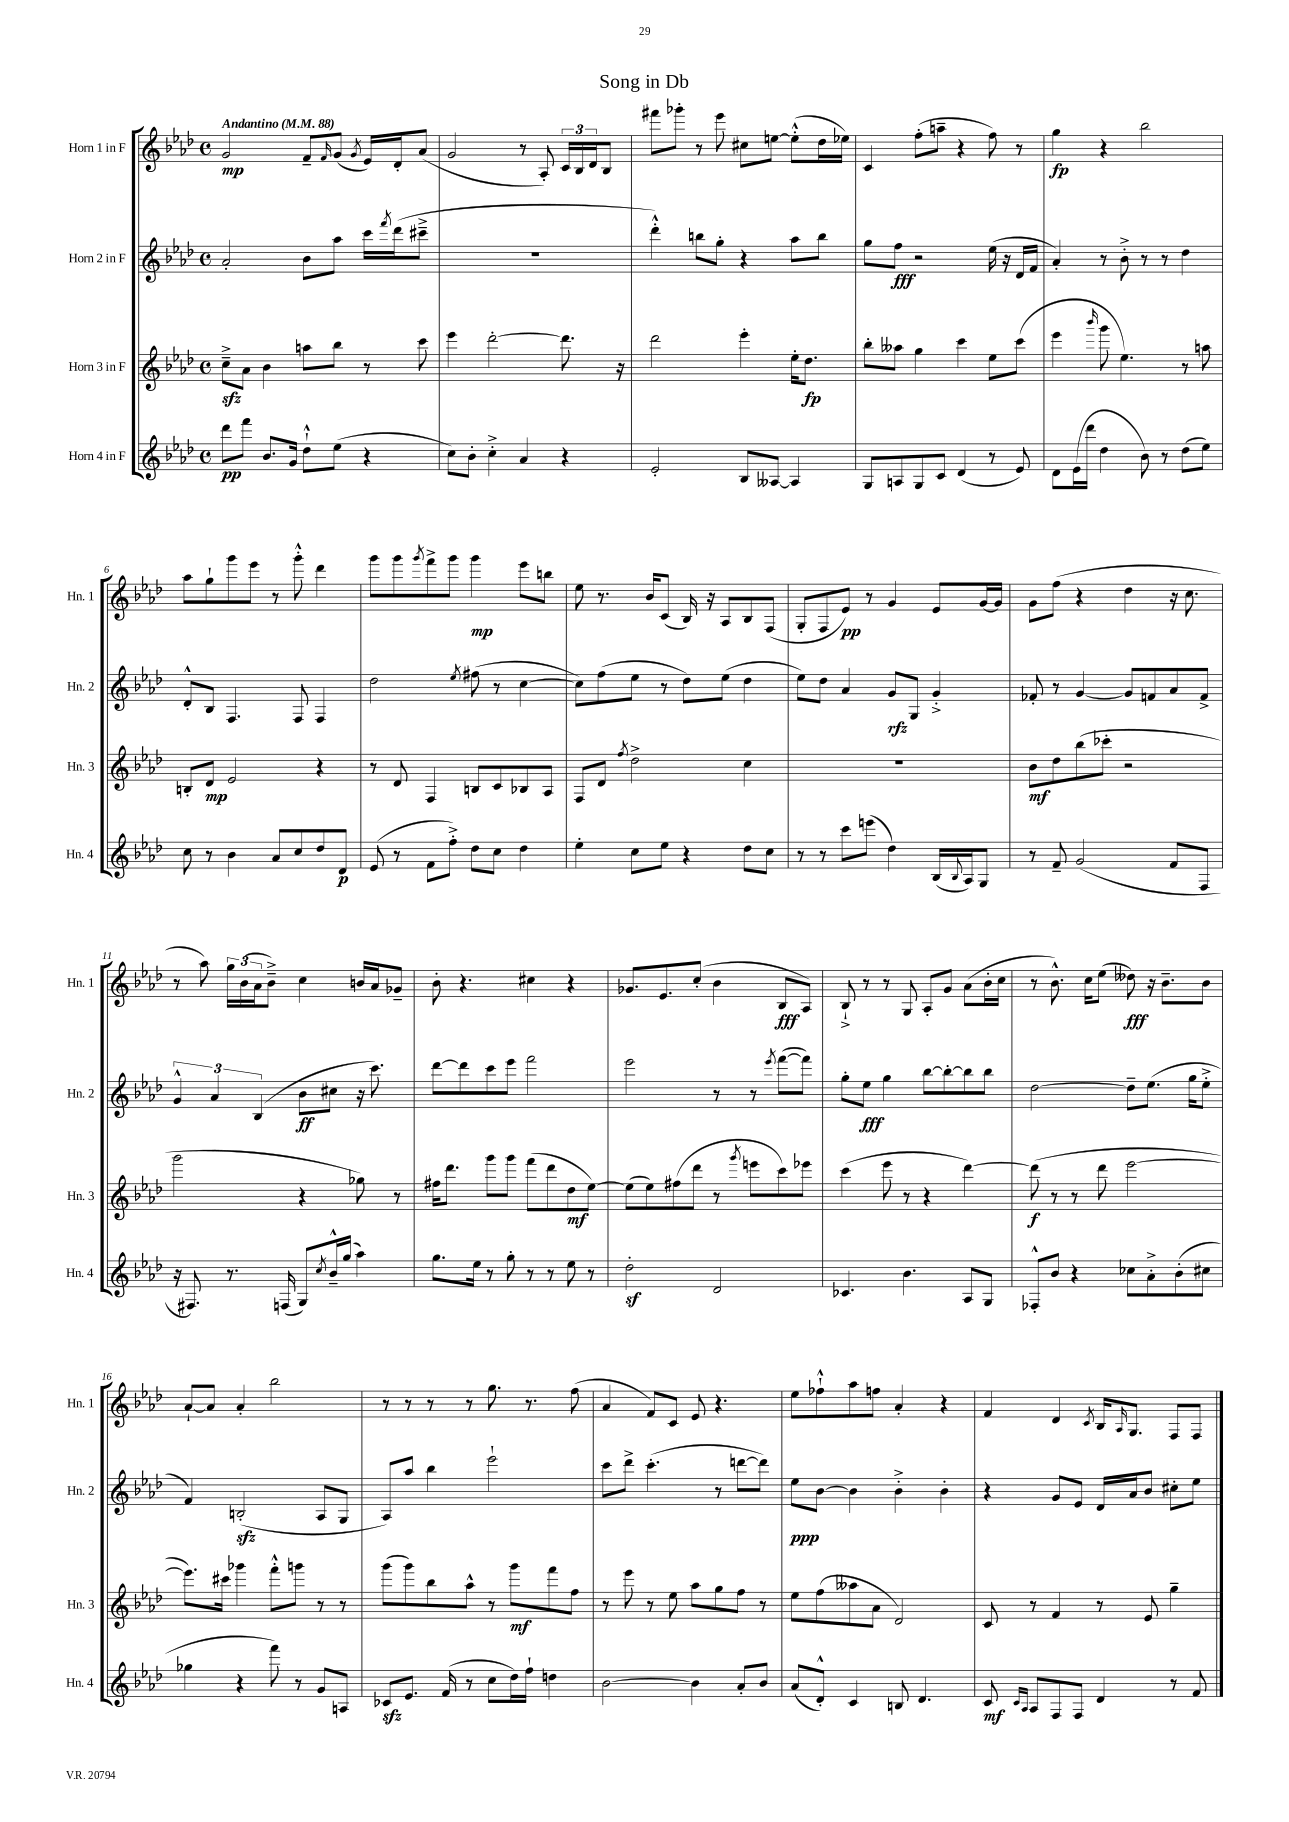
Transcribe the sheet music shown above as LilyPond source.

\header { title = "Song in Db" }
<<
\new StaffGroup <<
\new Staff = "s0" \with { instrumentName = "Horn 1 in F" shortInstrumentName = "Hn. 1" } {
    \clef treble \key aes \major \defaultTimeSignature \time 4/4 \tempo "Andantino" 4 = 88
    g'2\mp f'8-- \grace { f'16 } g'8( \acciaccatura { g'8 } ees'16) des'16-. aes'8( |
    g'2 r8 aes8-.) \tuplet 3/2 { c'16 bes16 des'16 } bes8 |
    fis'''8 ges'''8-. r8 ees'''8 cis''8 e''8~ e''8-.-^( des''16 ees''16) |
    c'4 f''8-.( a''8-- r4 f''8) r8 |
    g''4\fp r4 bes''2 |
    aes''8 g''8-! g'''8 ees'''8 r8 g'''8-.-^ des'''4 |
    g'''8 g'''8 \acciaccatura { g'''8 } f'''8-> g'''8 g'''4\mp ees'''8 b''8 |
    ees''8 r8. bes'16 c'8( bes16) r16 aes8 bes8 f8( |
    g8-. f8 ees'8\pp) r8 g'4 ees'8 g'16~ g'16 |
    g'8 f''8( r4 des''4 r16 c''8. |
    r8 aes''8) \tuplet 3/2 { g''16 bes'16( aes'16 } bes'8--->) c''4 b'16 aes'16 ges'8-- |
    bes'8-. r4. cis''4 r4 |
    ges'8. ees'8. c''8-.( bes'4 bes8\fff aes8) |
    bes8-!-> r8 r8 g8 aes8-. g'8 aes'8( bes'16-. c''16 |
    r8 bes'8.-^) c''16 ees''8( deses''8\fff) r16 bes'8.-- bes'8 |
    aes'8~-! aes'8 aes'4-. bes''2 |
    r8 r8 r8 r8 g''8. r8. f''8( |
    aes'4 f'8) c'8 ees'8 r4. |
    ees''8 fes''8-!-^ aes''8 f''8 aes'4-. r4 |
    f'4 des'4 \acciaccatura { c'8 } bes16 \grace { aes16 } g8. f8 f8 \bar "|." |
}
\new Staff = "s1" \with { instrumentName = "Horn 2 in F" shortInstrumentName = "Hn. 2" } {
    \clef treble \key aes \major \defaultTimeSignature \time 4/4
    aes'2-. bes'8 aes''8 c'''16 \acciaccatura { f'''8 } des'''16( cis'''8---> |
    R1 |
    des'''4-.-^) b''8 g''8-. r4 aes''8 b''8 |
    g''8 f''8\fff r2 ees''16( r16 des'16 f'16 |
    aes'4-.) r8 bes'8-.-> r8 r8 des''4 |
    des'8-.-^ bes8 f4. f8 f4 |
    des''2 \acciaccatura { ees''8 } fis''8( r8 c''4~ |
    c''8) f''8( ees''8 r8 des''8) ees''8( des''4 |
    ees''8) des''8 aes'4 g'8\rfz g8 g'4-.-> |
    fes'8-. r8 g'4~ g'8 f'8 aes'8 f'8-> |
    \tuplet 3/2 { g'4-^ aes'4 bes4( } bes'8\ff cis''8 r16 c'''8.) |
    des'''8~ des'''8 c'''8 ees'''8 f'''2 |
    ees'''2 r8 r8 \acciaccatura { ees'''8 } f'''8~( f'''8) |
    g''8-. ees''8\fff g''4 bes''8~ bes''8~-. bes''8 bes''8 |
    des''2~ des''8-- ees''8.( g''16 ees''8-.-> |
    f'4) b2-.\sfz( aes8 g8 |
    aes8) aes''8 bes''4 ees'''2-! |
    c'''8 des'''8-> c'''4.-.( r8 d'''8~ d'''8) |
    ees''8\ppp bes'8~ bes'4 bes'4-.-> bes'4-. |
    r4 g'8 ees'8 des'16 aes'16 bes'8 cis''8-. ees''8 \bar "|." |
}
\new Staff = "s2" \with { instrumentName = "Horn 3 in F" shortInstrumentName = "Hn. 3" } {
    \clef treble \key aes \major \defaultTimeSignature \time 4/4
    c''8--->\sfz aes'8 bes'4 a''8 bes''8 r8 c'''8 |
    ees'''4 des'''2~-. des'''8. r16 |
    des'''2 ees'''4-. ees''16-. des''8.\fp |
    bes''8-. aeses''8 g''4 c'''4 ees''8 c'''8( |
    ees'''4 \grace { bes'''16 } g'''8 ees''4.) r8 a''8 |
    b8-. des'8\mp ees'2 r4 |
    r8 des'8 f4 b8 c'8 bes8 aes8 |
    f8 des'8 \acciaccatura { f''8 } des''2-> c''4 |
    R1 |
    bes'8\mf des''8 bes''8( ces'''8-. r2 |
    g'''2 r4 ges''8) r8 |
    fis''16 des'''8. g'''8 g'''8 f'''8( des'''8 des''8\mf ees''8~) |
    ees''8( ees''8) fis''8( des'''8 r8 \acciaccatura { g'''8 } e'''8 c'''8) ees'''8 |
    c'''4( ees'''8 r8 r4 des'''4~) |
    des'''8\f( r8 r8 des'''8 ees'''2~ |
    ees'''8.) cis'''16 ges'''4 f'''8-.-^ g'''8 r8 r8 |
    g'''8( g'''8) bes''8 aes''8-^ r8 g'''8\mf f'''8 f''8 |
    r8 ees'''8 r8 ees''8 aes''8 g''8 f''8 r8 |
    ees''8 f''8( aeses''8 aes'8 des'2) |
    c'8 r8 f'4 r8 ees'8 g''4-- \bar "|." |
}
\new Staff = "s3" \with { instrumentName = "Horn 4 in F" shortInstrumentName = "Hn. 4" } {
    \clef treble \key aes \major \defaultTimeSignature \time 4/4
    des'''8\pp f'''8 bes'8. g'16 des''8-!-^ ees''8( r4 |
    c''8) bes'8-. c''4-.-> aes'4 r4 |
    ees'2-. bes8 aeses8~ aeses4 |
    g8 a8 g8 c'8 des'4( r8 ees'8) |
    des'8 ees'16( des'''16 des''4 bes'8) r8 des''8( ees''8) |
    c''8 r8 bes'4 aes'8 c''8 des''8 des'8\p |
    ees'8( r8 f'8 f''8-.->) des''8 c''8 des''4 |
    ees''4-. c''8 ees''8 r4 des''8 c''8 |
    r8 r8 c'''8 e'''8( des''4) bes16( \appoggiatura { bes8 } aes16) g8 |
    r8 f'8-- g'2( f'8 f8 |
    r16 fis8.) r8. f16( g8) \acciaccatura { c''8 } bes'16---^ g''16( aes''4) |
    g''8. ees''16 r8 g''8-. r8 r8 ees''8 r8 |
    des''2-.\sf des'2 |
    ces'4. bes'4. aes8 g8 |
    fes8-.-^ bes'8 r4 ces''8 aes'8-.-> bes'8-.( cis''8 |
    ges''4 r4 f'''8) r8 g'8 a8 |
    ces'8\sfz ees'8. f'16( r8 c''8 des''16) f''16-! d''4 |
    bes'2~ bes'4 aes'8-. bes'8 |
    aes'8( des'8-.-^) c'4 b8 des'4. |
    c'8\mf \grace { c'16 aes16 } aes8 f8 f8 des'4 r8 f'8 \bar "|." |
}
>>
>>
